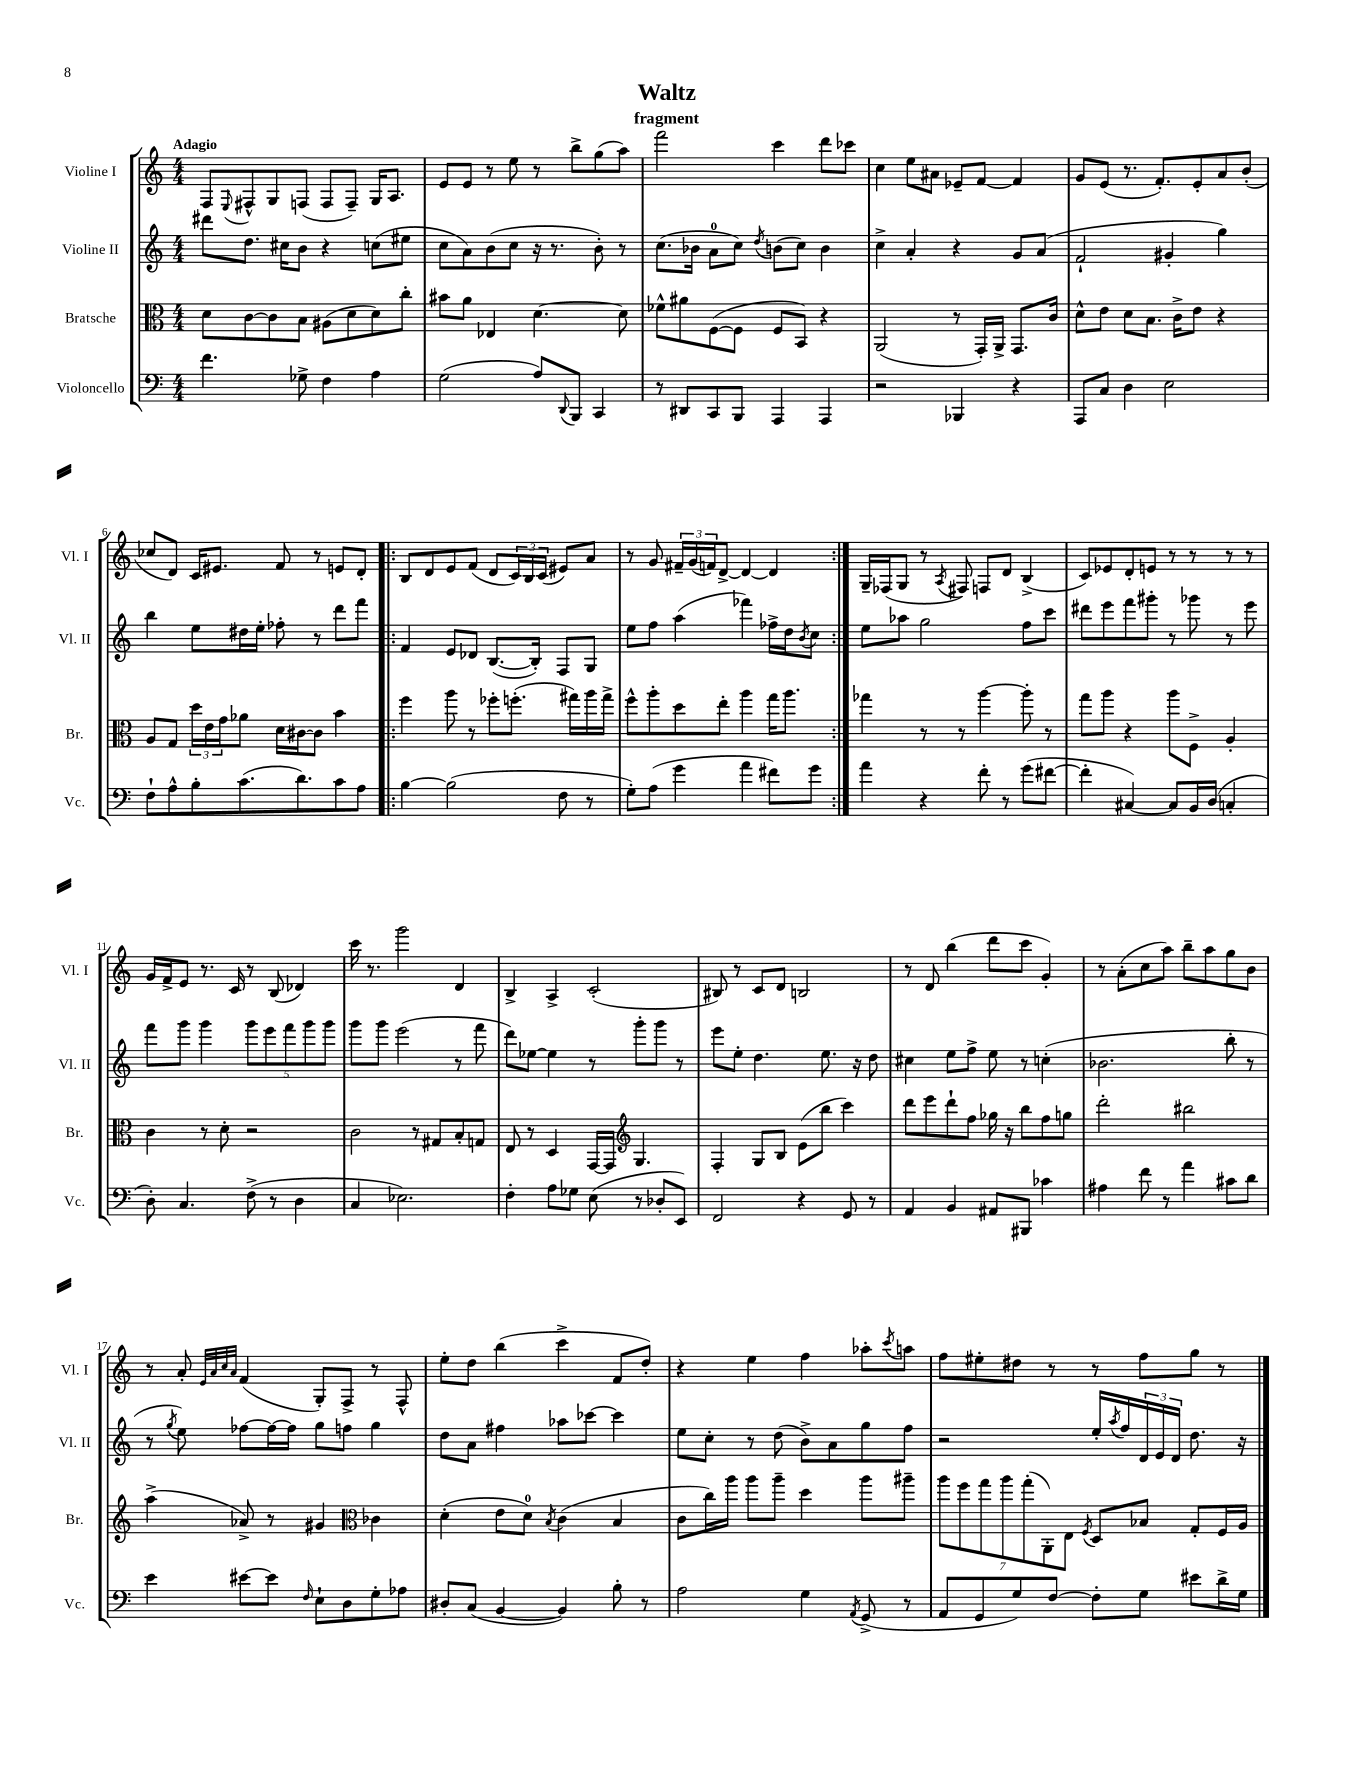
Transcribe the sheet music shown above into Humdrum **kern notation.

**kern	**kern	**kern	**kern
*staff4	*staff3	*staff2	*staff1
*clefF4	*clefC3	*clefG2	*clefG2
*k[]	*k[]	*k[]	*k[]
*M4/4	*M4/4	*M4/4	*M4/4
4.f\	8d\L	8ddd#\L	8F/L
.	.	.	8qqE/
.	[8c\	8.dd\J	8F#^^/
.	8c\]	.	8G/
.	.	16cc#\LK	.
8G-^\	8B\J	8b\J	(8F/J
4F\	(8A#\L	4r	8F/L
.	8d\	.	8F~/J)
4A\	8d\)	(8cc\L	16G/LK
.	.	.	8.A/J
.	8cc'\J	8ee#\J	.
=	=	=	=
(2G\	8b#\L	8cc\L	8e/L
.	8a\J	8a\)	8e/J
.	4E-/	(8b\	8r
.	.	8cc\J	8ee\
8A/L)	[4.d\	16r	8r
.	.	8.r	.
8qqDD/	.	.	.
8BBB/J	.	.	8bb^\L
4CC/	.	8b'\)	(8gg\
.	8d\]	8r	8aa\J)
=	=	=	=
8r	8f-^^\L	(8.cc\L	2fff\
8DD#/L	8a#\	.	.
.	.	16b-\Jk	.
8CC/	([8F\	8a\L	.
8BBB/J	8F\]J	8cc\J)	.
.	.	8qdd/	.
4AAA/	8F/L	(8b\L	4ccc\
.	8BB/J)	8cc\J)	.
4AAA/	4r	4b\	8ddd\L
.	.	.	8ccc-\J
=	=	=	=
2r	(2AA/	4cc^\	4cc\
.	.	4a'/	8ee\L
.	.	.	8a#\J
4BBB-/	8r	4r	8e-~/L
.	16GG'/LL)	.	[8f/J
.	16AA^/JJ	.	.
4r	8.GG/L	8g/L	4f/]
.	.	(8a/J	.
.	16c/Jk	.	.
=	=	=	=
8AAA/L	8d^^\L	2f`/	8g/L
8C/J	8e\J	.	(8e/J
4D\	8d\L	.	8.r
.	8.B\J	.	.
.	.	.	8.f'/L)
2E\	.	4g#'/	.
.	16c^\LK	.	.
.	8e\J	.	8e'/
.	4r	4gg\)	8a/
.	.	.	(8b'/J
=	=	=	=
8F`\L	8A/L	4bb\	8cc-/L
8A^^\	8G/J	.	8d/J)
8B'\	24dd\LL	8ee\L	16c/LK
.	24e\	.	.
.	.	.	8.e#/J
.	24g\J	.	.
(8.c\	8a-\J	16dd#\L	.
.	.	16ee'\JJ	.
.	16d\LL	8ff-'\	8f/
8.d\)	[16c#\J	.	.
.	8c#\]J	8r	8r
8c\	4b\	8ddd\L	8e/L
8A\J	.	8fff\J	8d'/J
=!|:	=!|:	=!|:	=!|:
[4B\	4ff\	4f/	8B/L
.	.	.	8d/
(2B\]	8aa\	8e/L	8e/
.	8r	8d-/J	(8f/J
.	8ff-'\L	([8.B/L	8d/L
.	(8.ff'\J	.	24c/L)
.	.	.	24B/
.	.	16B'/]Jk)	.
.	.	.	(24c/JJ
8F\	.	8F/L	8e#/L)
.	16gg#\LL)	.	.
8r	16aa\	8G/J	8a/J
.	16gg#^\JJ	.	.
=	=	=	=
8G'\L)	8ff^^\L	8ee\L	8r
(8A\J	8aa'\	8ff\J	8g/
4g\	8dd\	(4aa\	24f#~/LL
.	.	.	(24g/
.	.	.	24f/J)
.	8ee'\J	.	[8d^/J
4a\	4aa\	4fff-\)	4d/_
8f#\L)	16gg\LK	16ff-^\LL	4d/]
.	8.aa\J	16dd\J	.
.	.	8qb/	.
8g\J	.	8cc\J	.
=:|!	=:|!	=:|!	=:|!
4a\	4gg-\	8ee\L	16G~/LL
.	.	.	(16F-/J
.	.	8aa-\J	8G/J
4r	8r	2gg\	8r
.	.	.	8qA/
.	8r	.	8F#/)
8f'\	[4aa\	.	8F/L
8r	.	.	8d/J
(8g\L	8aa'\]	8ff\L	(4B^/
[8f#\J	8r	8ccc\J	.
=	=	=	=
4f#'\]	8gg\L	8ddd#\L	8c/L)
.	8aa\J	8eee\	8e-/
[4C#/)	4r	8fff\	8d'/
.	.	8ggg#'\J	8e/J
8C#/]L	8aa\L	8r	8r
16BB/L	8F^\J	8ggg-\	8r
(16D/JJ	.	.	.
4C'/	4A'/	8r	8r
.	.	8eee\	8r
=	=	=	=
8D'\)	4c\	8fff\L	16g/LL
.	.	.	16f^/J
4.C/	.	8ggg\J	8e/J
.	8r	4ggg\	8.r
.	8d'\	.	.
.	.	.	16c/
(8F^\	2r	10ggg\L	8r
.	.	10eee\	.
8r	.	.	(8B/
.	.	10fff\	.
4D\	.	.	4d-/)
.	.	10ggg\	.
.	.	10ggg\J	.
=	=	=	=
4C/	2c\	8ggg\L	16ccc\
.	.	.	8.r
.	.	8ggg\J	.
2.E-\)	.	(2eee\	2ggg\
.	8r	.	.
.	8G#/L	.	.
.	8B'/	8r	4d/
.	8G/J	8fff\	.
=	=	=	=
4F'\	8E/	8ddd\L)	4B^/
.	8r	[8ee-\J	.
8A\L	4D/	4ee-\]	4A^/
8G-\J	.	.	.
(8E\	[16GG/LL	8r	(2c'/
.	16GG/]JJ	.	.
*	*clefG2	*	*
8r	4.G/	8ggg'\L	.
8D-'/L	.	8ggg\J	.
8EE/J)	.	8r	.
=	=	=	=
2FF/	4F'/	8eee\L	8B#/)
.	.	8ee'\J	8r
.	8G/L	4.dd\	8c/L
.	8B/J	.	8d/J
4r	(8e\L	.	2B/
.	8bb\J	8.ee\	.
8GG/	4ccc\)	.	.
.	.	16r	.
8r	.	8dd\	.
=	=	=	=
4AA/	8ddd\L	4cc#\	8r
.	8eee\	.	8d/
4BB/	8ddd`\	8ee\L	(4bb\
.	8ff\J	8ff^\J	.
8AA#/L	16gg-\	8ee\	8ddd\L
.	16r	.	.
8BBB#/J	8bb\L	8r	8ccc\J
4c-\	8ff\	(4cc'\	4g'/)
.	8gg\J	.	.
=	=	=	=
4A#\	2ddd'\	2.b-\	8r
.	.	.	(8a'\L
8f\	.	.	8cc\
8r	.	.	8aa\J)
4a\	2bb#\	.	8bb~\L
.	.	.	8aa\
8c#\L	.	8bb'\	8gg\
8d\J	.	8r	8b\J
=	=	=	=
4e\	(4aa^\	8r	8r
.	.	8qgg/	.
.	.	8ee\)	8a'/
.	.	.	32qqe/LLL
.	.	.	32qqa/
.	.	.	32qqcc/
.	.	.	32qqa/JJJ
[8e#\L	8a-^/)	[8ff-\L	(4f/
8e#\]J	8r	16ff-\_L	.
.	.	16ff-\]JJ	.
16qqF/	.	.	.
8E`\L	4g#/	8gg\L	8G'/L)
8D\	.	8ff\J	8F^/J
*	*clefC3	*	*
8G'\	4c-\	4gg\	8r
8A-\J	.	.	8F^^/
=	=	=	=
8D#'/L	(4d'\	8dd\L	8ee'\L
(8C/J	.	8a\J	8dd\J
[4BB/	8e\L	4ff#\	(4bb\
.	8d\J)	.	.
.	8qB/	.	.
4BB/])	(4c\	8aa-\L	4ccc^\
.	.	[8ccc-\J	.
8B'\	4B/	4ccc-\]	8f/L
8r	.	.	8dd'/J)
=	=	=	=
2A\	8c\L	8ee\L	4r
.	16cc\L)	8cc'\J	.
.	16aa\JJ	.	.
.	8aa\L	8r	4ee\
.	8aa~\J	(8dd\	.
4G\	4dd\	8b^\L)	4ff\
.	.	8a\	.
8qAA/	.	.	.
(8GG^/	8aa\L	8gg\	8aa-'\L
.	.	.	8qccc/
8r	8aa#~\J	8ff\J	8aa\J
=	=	=	=
8AA/L	14aa\L	2r	8ff\L
.	14ff\	.	.
8GG/	.	.	8ee#'\
.	14gg\	.	.
.	14aa\	.	.
8G/)	.	.	8dd#\J
.	(14gg'\	.	.
.	14AA'\)	.	.
[8F/J	.	.	8r
.	14E\J	.	.
.	8qF/	.	.
8F'\]L	8D/L	16ee'/LL	8r
.	.	8qaa/	.
.	.	16ff/	.
8G\J	8B-/J	24d/	8ff\L
.	.	24e/	.
.	.	24d/JJ	.
8e#\L	8G'/L	8.dd\	8gg\J
16d^\L	16F/L	.	8r
16G\JJ	16A/JJ	16r	.
==	==	==	==
*-	*-	*-	*-
